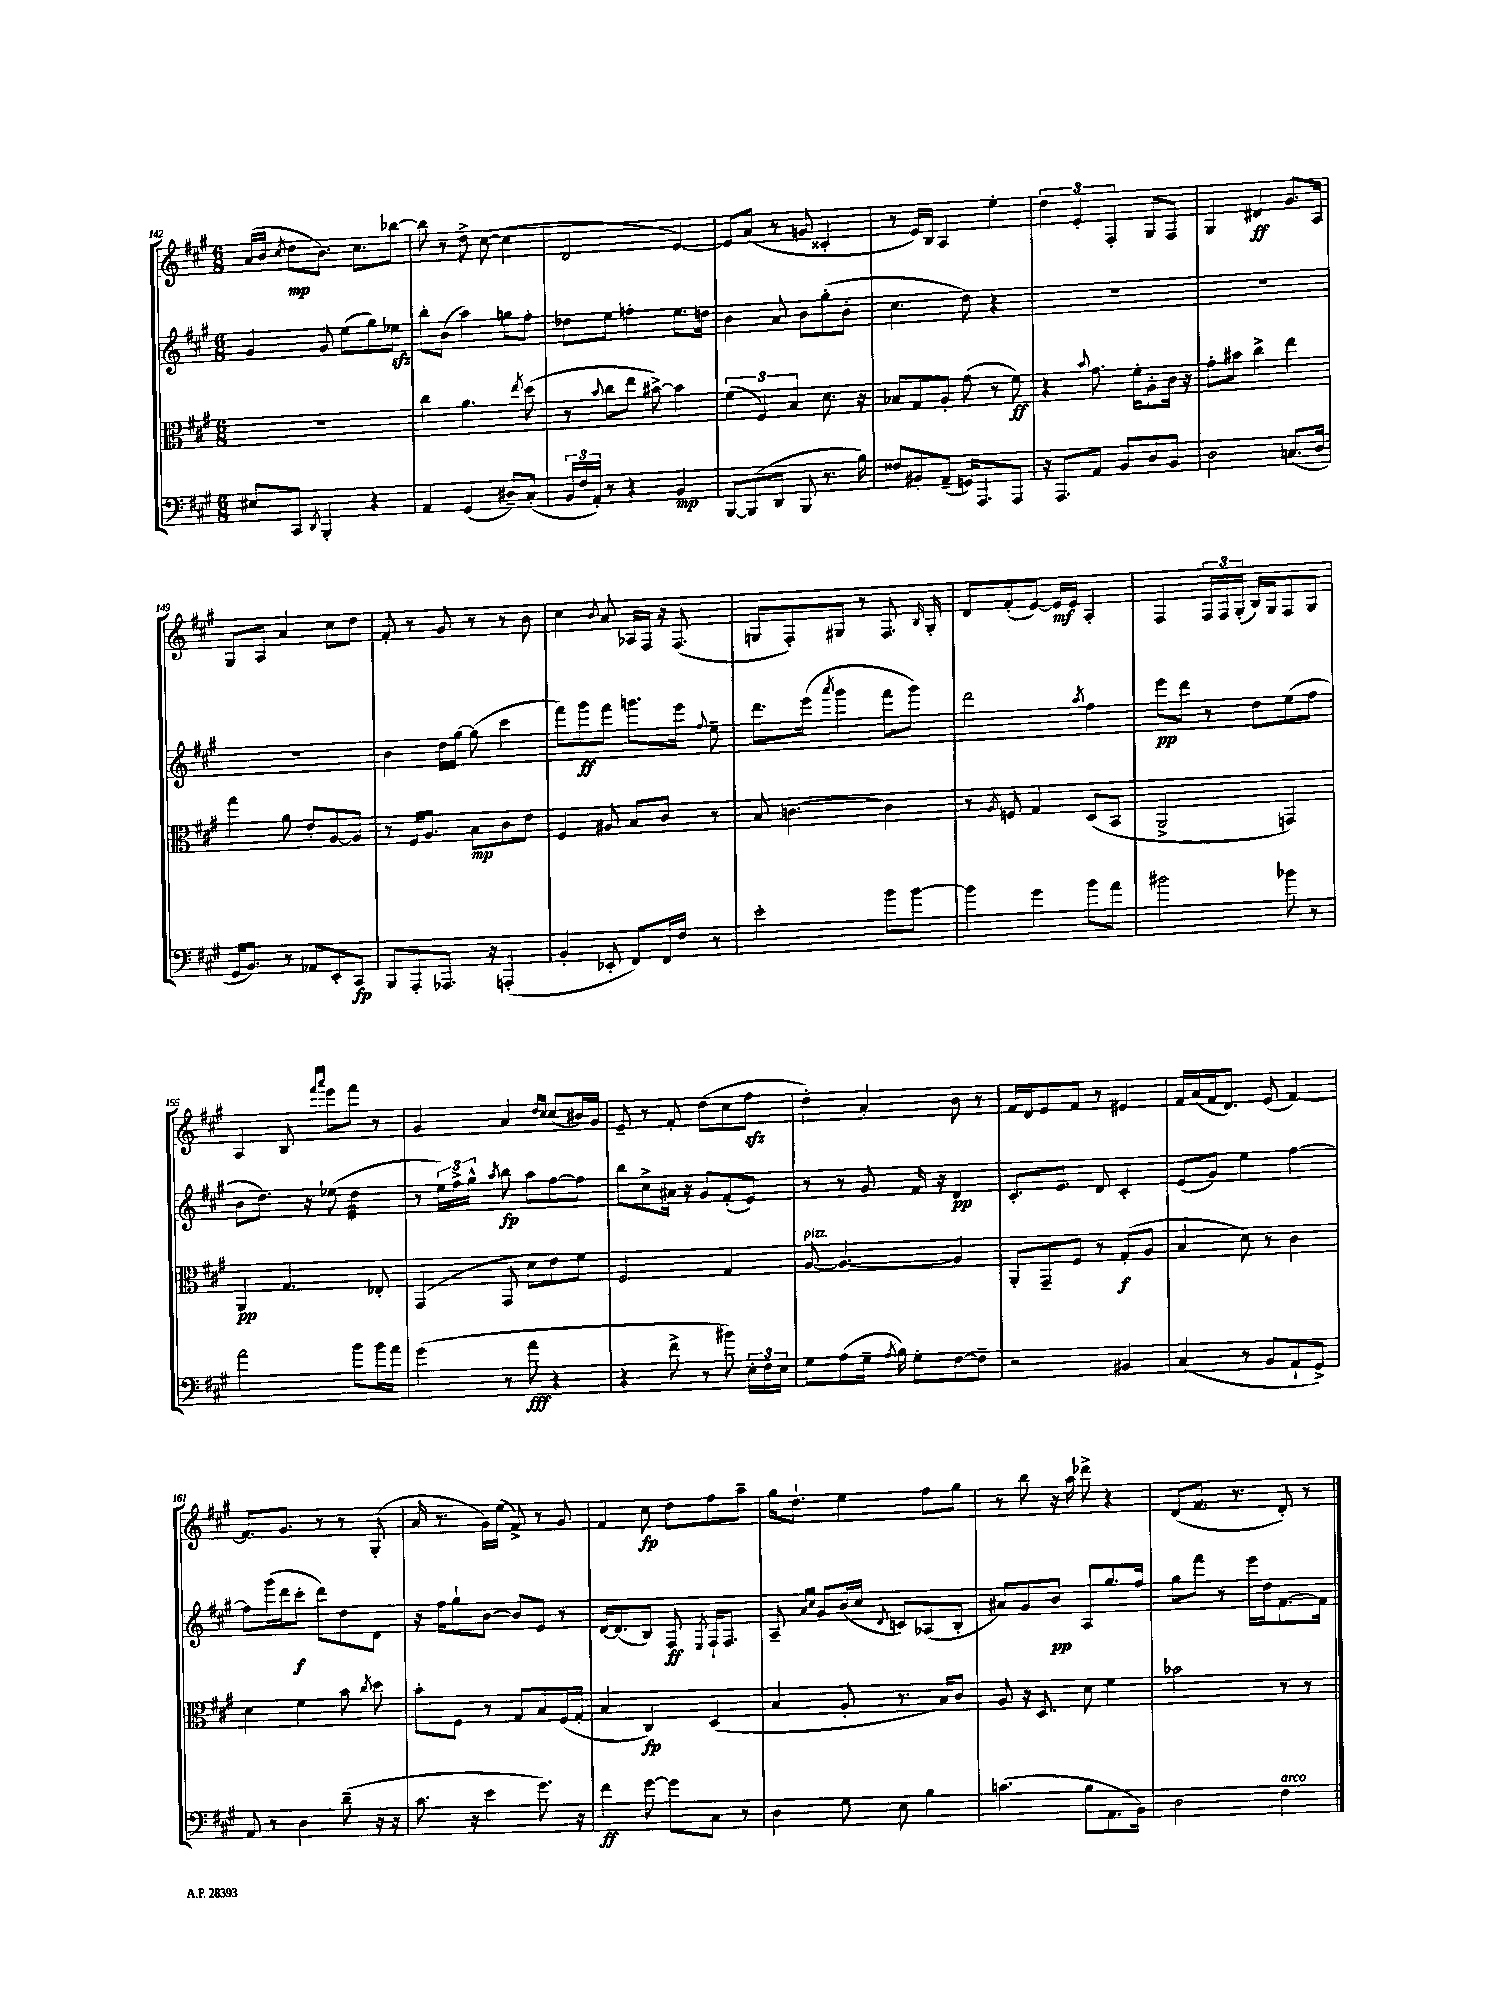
<<
\new StaffGroup <<
\new Staff = "s0" {
    \clef treble \key a \major \numericTimeSignature \time 6/8
    \autoBeamOff a'16[( b'16] \acciaccatura { cis''8 } d''8[\mp b'8.]) cis''8.[ bes''8]~ |
    bes''8 r8 d''8-> cis''8~( cis''4 |
    d'2 e'4~) |
    e'8[ a'8]( r8 g'8 cisis'4-. |
    r8 e'16[) b16] a4 e''4-. |
    \tuplet 3/2 { d''4 e'4-. fis4-. } gis8[ fis8] |
    gis4 dis'4\ff gis'8.[ a16] |
    gis8[ a8] a'4 cis''8[ d''8] |
    fis'8-. r8 gis'8 r8 r8 b'8 |
    cis''4 \acciaccatura { b'8 } a'8 aes16[ fis16] r16 fis8.( |
    g8[ fis8-.) gis8] r8 fis8. \grace { b16 } gis16-. |
    d'8[ fis'8-.( e'8]~) e'16[\mf e'16] a4-. |
    fis4 \tuplet 3/2 { fis16[ fis16 gis16]-.( } b16[) gis16 fis8 gis8] |
    a4 b8 \grace { fis'''16[ a'''16] } e'''8[ fis'''8] r8 |
    gis'4 a'4 \grace { d''16[ cis''16] } cis''8[( bis'16) gis'16] |
    e'8-- r8 fis'8-. d''8[( cis''8 fis''8]\sfz |
    d''4-.) a'4-. b'8 r8 |
    fis'16[ d'16 e'8 fis'8] r8 eis'4 |
    fis'16[ a'16( fis'16 d'8.]) e'8( fis'4~) |
    fis'8.[ gis'8.] r8 r8 gis8-.( |
    a'16 r8. gis'16[) e''16]( fis'8->) r8 gis'8 |
    fis'4 cis''8\fp d''8[ fis''8 a''8]-- |
    gis''16[ d''8.]-! e''4 fis''8[ gis''8] |
    r8 b''8 r16 a''16 des'''8-> r4 |
    d'8[( fis'8.] r8. d'8-.) r8 \bar "|." |
}
\new Staff = "s1" {
    \clef treble \key a \major \numericTimeSignature \time 6/8
    \autoBeamOff gis'4 gis'8 e''8[( gis''8) ees''8]\sfz |
    b''8[-. b'8]( a''4) g''8[ fis''8]-. |
    des''8[ e''8] f''4-. e''8.[ d''16] |
    b'4 a'8 b'8[ gis''8-.( b'8]-. |
    cis''4. d''8) r4 |
    R2. |
    R2. |
    R2. |
    b'4 d''16[ gis''16]~ gis''8( cis'''4 |
    fis'''8[) gis'''8\ff fis'''8] g'''8.[ e'''16] \appoggiatura { fis''8 } e''8-- |
    d'''8.[ e'''16]( \acciaccatura { a'''8 } gis'''4 fis'''8[ gis'''8]) |
    d'''2 \acciaccatura { a''8 } fis''4 |
    e'''8[\pp d'''8] r8 d''8[ e''8( fis''8] |
    b'8[ d''8.]) r16 ees''8( d''4:32 |
    r8 \tuplet 3/2 { e''16[) fis''16-> gis''16]-^ } \acciaccatura { a''8 } b''8\fp a''8[ fis''8~ fis''8] |
    b''8[ cis''8-> ais'16] r16 gis'8[ fis'8-.( e'8]) |
    r8 r8 gis'8 fis'16 r16 d'4\pp |
    cis'8.[-. e'8.] d'8 cis'4-. |
    e'8[( gis'8]) e''4 fis''4~ |
    fis''8[ gis'''16( d'''16 cis'''8]-.\f d'''8[) d''8 d'8] |
    r16 fis''16[ gis''8-! b'8]~ b'8[ e'8] r8 |
    d'16[~ d'8.( b8]) fis8\ff \acciaccatura { e8 } fis16[-! fis8.] |
    a8-- \grace { a'16[ cis''16] } gis'8[ b'16( cis''16] \appoggiatura { d'8 } c'8[) aes8( b8]-. |
    ais'8[) gis'8 b'8]\pp a8[ gis''8. fis''16] |
    gis''8[ fis'''8] r8 e'''16[ d''16 fis'8.~ fis'16] \bar "|." |
}
\new Staff = "s2" {
    \clef alto \key a \major \numericTimeSignature \time 6/8
    \autoBeamOff R2. |
    cis''4 a'4. \acciaccatura { e''8 } d''8( |
    r8 \appoggiatura { b'8 } cis''8[ e''8] bis'8~->) bis'4 |
    \tuplet 3/2 { fis'4( fis4) b4 } d'8. r16 |
    bes8[ gis8 a8]-. gis'8( r8 fis'8\ff) |
    r4 \appoggiatura { b'8 } gis'8. fis'16[-. a8-. cis'16] r16 |
    gis'8[-. bis'8] cis''4-> e''4 |
    gis''4 a'8 e'8[-. a8~ a8] |
    r8 fis16[ a8.] b8[\mp cis'8 e'8] |
    fis4 ais8 b8[ cis'8] r8 |
    b8 c'4.~ c'4 |
    r8 \acciaccatura { a8 } f8 gis4 d8[( b,8] |
    a,2-> g,4) |
    a,4\pp gis4. ees8-. |
    gis,4( gis,8 d'8[ e'8) fis'8] |
    fis2 gis4 |
    a8~^\markup { \italic "pizz." } a4.~ a4 |
    a,8[-. gis,8-- fis8] r8 gis8[-.\f( a8] |
    b4 d'8) r8 cis'4 |
    d'4 fis'4 b'8 \acciaccatura { cis''8 } d''8 |
    b'8[-. fis8] r8 gis8[ b8 fis16( gis16]-. |
    b4 cis4\fp) d4( |
    b4 a8-. r8. b16[) cis'8] |
    a8 r16 d8. d'8 fis'4 |
    bes'2 r8 r8 \bar "|." |
}
\new Staff = "s3" {
    \clef bass \key a \major \numericTimeSignature \time 6/8
    \autoBeamOff eis8[ cis,8] \acciaccatura { d,8 } b,,4-. r4 |
    a,4 gis,4( dis8[--) cis8]-.( |
    \tuplet 3/2 { b,16[ fis16 a,16]-.) } r8 r4 b,4\mp |
    b,,8[~ b,,8( d,8] b,,8 r8. b16) |
    fisis8[ bis,8-. a,8]--( g,16[) a,,8. a,,8] |
    r16 a,,8.[ a,8] b,8[ d8 b,8] |
    d2 c8.[( d16] |
    gis,16[ b,8.]) r8 aes,8[ e,8-. cis,8]\fp |
    b,,8[ a,,8-. aes,,8.] r16 a,,4-.( |
    b,4-. ees,8-. fis,8[) fis,16 fis16] r8 |
    e'2-. b'8[ b'8]~ |
    b'4 gis'4 b'8[ a'8] |
    bis'2 bes'8 r8 |
    a'2 b'8[ b'16 a'16] |
    gis'4( r8 a'8\fff r4 |
    r4 fis'8-> r8 bis'8) \tuplet 3/2 { e16[-. fis16 e16] } |
    gis8[ a8( gis16]-- \acciaccatura { a8 } b16) gis8[-. fis8~ fis8]-- |
    r2 bis,4 |
    cis4( r8 b,8[ a,8-! gis,8]->) |
    a,8 r8 d4 d'8--( r16 r16 |
    cis'8. r16 e'4 gis'8.) r16 |
    fis'4\ff gis'8~ gis'8[ cis8] r8 |
    d4 gis8 e8 b4 |
    c'4.( b8[ a,8. b,16]) |
    d2 fis4^\markup { \italic "arco" } \bar "|." |
}
>>
>>
\layout { \context { \Score currentBarNumber = #142 } }
